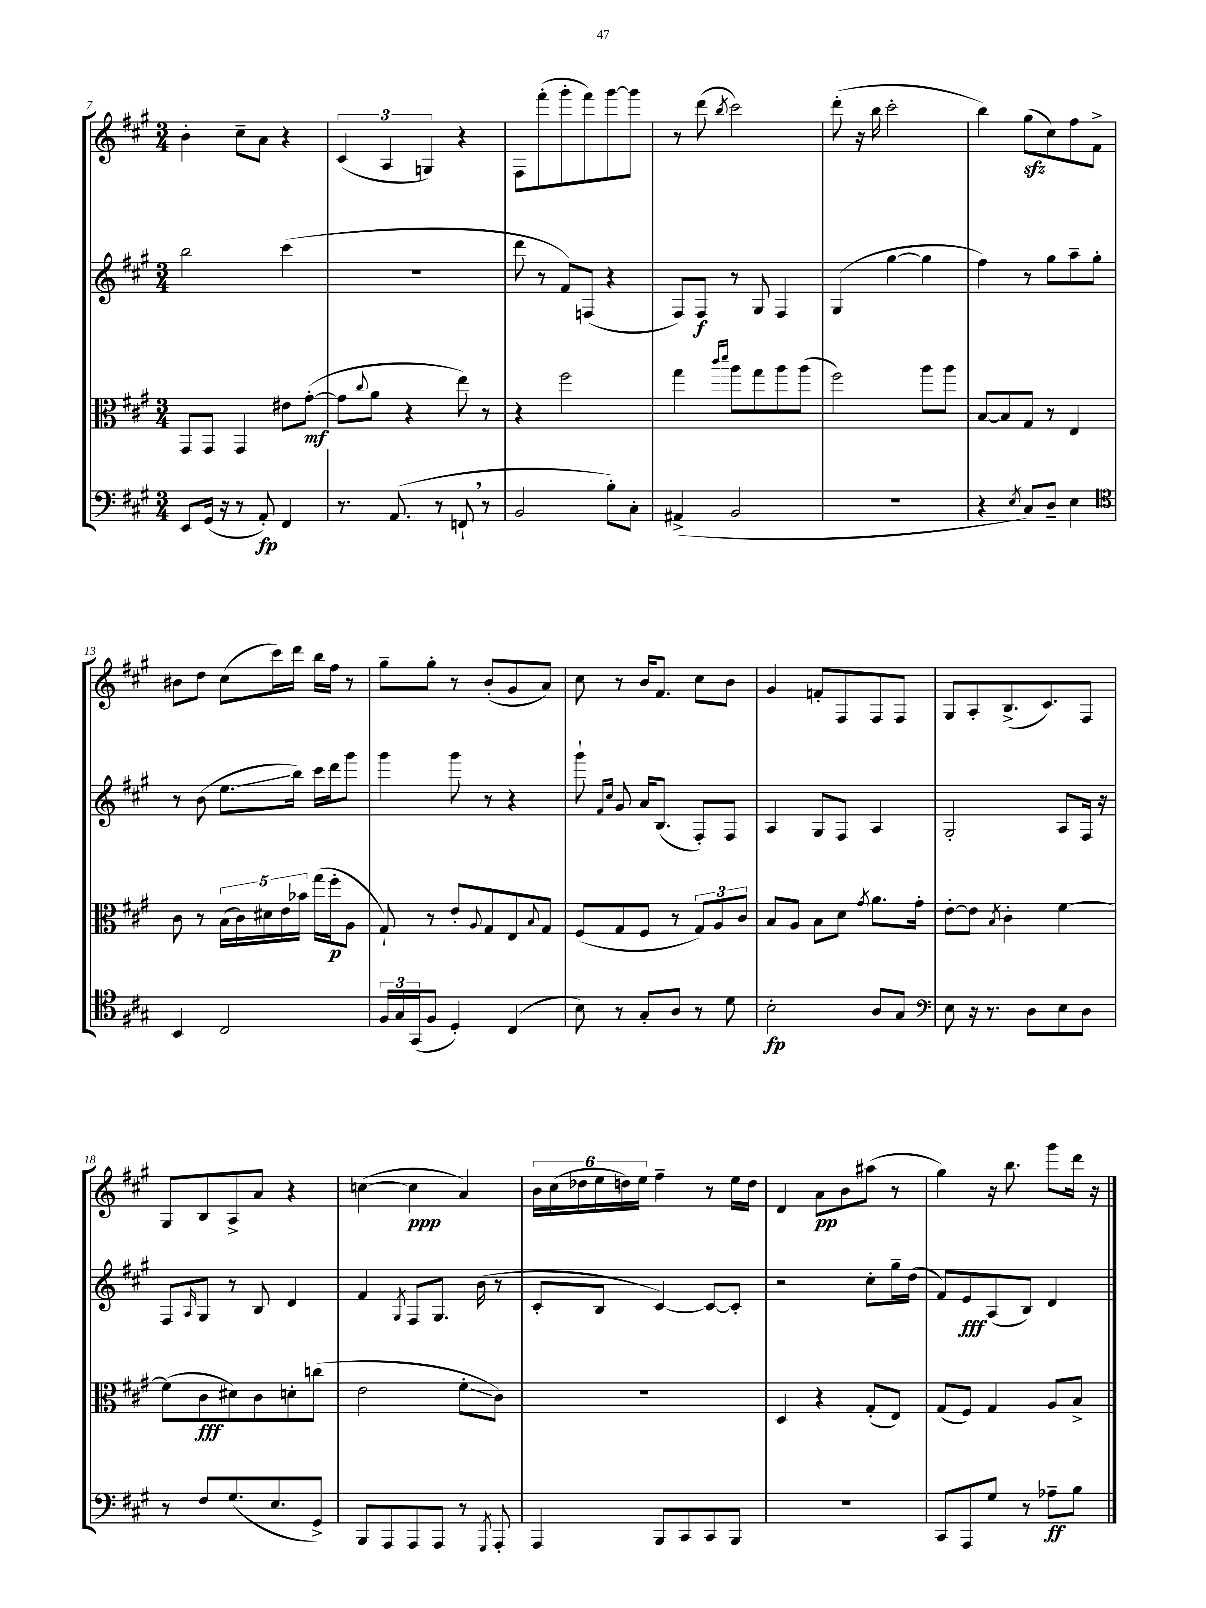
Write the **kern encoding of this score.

**kern	**kern	**kern	**kern
*staff4	*staff3	*staff2	*staff1
*clefF4	*clefC3	*clefG2	*clefG2
*k[f#c#g#]	*k[f#c#g#]	*k[f#c#g#]	*k[f#c#g#]
*M3/4	*M3/4	*M3/4	*M3/4
8EE	8GG#	2bb	4b'
(16GG#	8GG#	.	.
16r	.	.	.
8r	4GG#	.	8cc#~
8AA')	.	.	8a
4FF#	8e#	(4ccc#	4r
.	([8g#'	.	.
=	=	=	=
8.r	8g#]	2.r	(6c#
.	8qqcc#	.	.
.	8a	.	.
.	.	.	6A
(8.AA	.	.	.
.	4r	.	.
.	.	.	6G)
8r	.	.	.
8FF`	8ee)	.	4r
8r	8r	.	.
=	=	=	=
2BB	4r	8ddd	8F#
.	.	8r	(8fff#'
.	2ff#	8f#)	8ggg#'
.	.	(8F	8fff#)
8B')	.	4r	[8ggg#
8C#'	.	.	8ggg#]
=	=	=	=
(4AA#^	4gg#	8F#)	8r
.	.	8F#	(8ddd
.	16qqccc#	.	.
.	16qqddd	.	8qbb
2BB	8aa	8r	2ccc#)
.	8gg#	8G#	.
.	8aa	4F#	.
.	(8aa	.	.
=	=	=	=
2.r	2ff#)	(4G#	(8ddd'
.	.	.	16r
.	.	.	16bb
.	.	[4gg#	2ccc#'
.	8aa	4gg#]	.
.	8aa	.	.
=	=	=	=
4r	[8B	4ff#)	4bb)
.	8B]	.	.
8qE	.	.	.
8C#)	8G#	8r	(8gg#
8D~	8r	8gg#	8cc#)
4E	4E	8aa~	8ff#
.	.	8gg#'	8f#^
=	=	=	=
*clefC4	*	*	*
4BB	8c#	8r	8b#
.	8r	(8b	8dd
2C#	(20B	8.ee	(8cc#
.	20c#)	.	.
.	20d#	.	.
.	.	.	16ccc#)
.	20e	.	.
.	.	16bb)	16ddd
.	20b-	.	.
.	(16gg#	16ccc#	16bb
.	16ff#'	16ddd	16ff#
.	8A	8ggg#	8r
=	=	=	=
24F#	8G#`)	4ggg#	8gg#~
24G#	.	.	.
(24GG#	.	.	.
8F#	8r	.	8gg#'
4D')	8e'	8ggg#	8r
.	8qqA	.	.
.	8G#	8r	(8b'
(4C#	8E	4r	8g#
.	8qqB	.	.
.	8G#	.	8a)
=	=	=	=
8B)	(8F#	8ggg#`	8cc#
.	.	16qqf#	.
.	.	16qqcc#	.
8r	8G#	8g#	8r
8G#'	8F#	16a	16b
.	.	(8.B	8.f#
8A	8r	.	.
8r	12G#)	8F#')	8cc#
.	12A	.	.
8d	.	8F#	8b
.	12c#	.	.
=	=	=	=
2B'	8B	4A	4g#
.	8A	.	.
.	8B	8G#	8f'
.	8d	8F#	8F#
.	8qg#	.	.
8A	8.a	4A	8F#
8G#	.	.	8F#
.	16g#'	.	.
=	=	=	=
*clefF4	*	*	*
8E	[8e'	2G#'	8G#
16r	8e]	.	8A'
8.r	.	.	.
.	8qB	.	.
.	4c#'	.	(8.B^
8D	.	.	.
.	.	.	8.c#)
8E	[4f#	8A	.
8D	.	16F#	8F#
.	.	16r	.
=	=	=	=
8r	(8f#]	8F#	8G#
.	.	16qqA	.
8F#	8c#	8G#	8B
(8.G#	8d#)	8r	8A^
.	8c#	8B	8a
8.E	.	.	.
.	8d'	4d	4r
8GG#^)	(8cc	.	.
=	=	=	=
8BBB	2e	4f#	([4cc
8AAA	.	.	.
.	.	8qG#	.
8AAA	.	8F#	4cc]
8AAA	.	8.G#	.
8r	8f#'	.	4a)
.	.	(16b	.
8qGGG#	.	.	.
8AAA'	8c#)	8r	.
=	=	=	=
4AAA	2.r	8c#'	24b
.	.	.	(24cc#
.	.	.	24dd-
.	.	8B	24ee
.	.	.	24dd)
.	.	.	24ee
8BBB	.	[4c#)	4ff#~
8CC#	.	.	.
8CC#	.	8c#_	8r
8BBB	.	8c#']	16ee
.	.	.	16dd
=	=	=	=
2.r	4D	2r	4d
.	4r	.	8a
.	.	.	8b
.	(8G#'	8cc#'	(8aa#
.	8E)	16gg#~	8r
.	.	(16dd	.
=	=	=	=
8CC#	(8G#	8f#)	4gg#)
8AAA	8F#)	8e	.
8G#	4G#	(8A	16r
.	.	.	8.bb
8r	.	8B)	.
8A-~	8A	4d	8ggg#
8B	8B^	.	16ddd
.	.	.	16r
==	==	==	==
*-	*-	*-	*-
